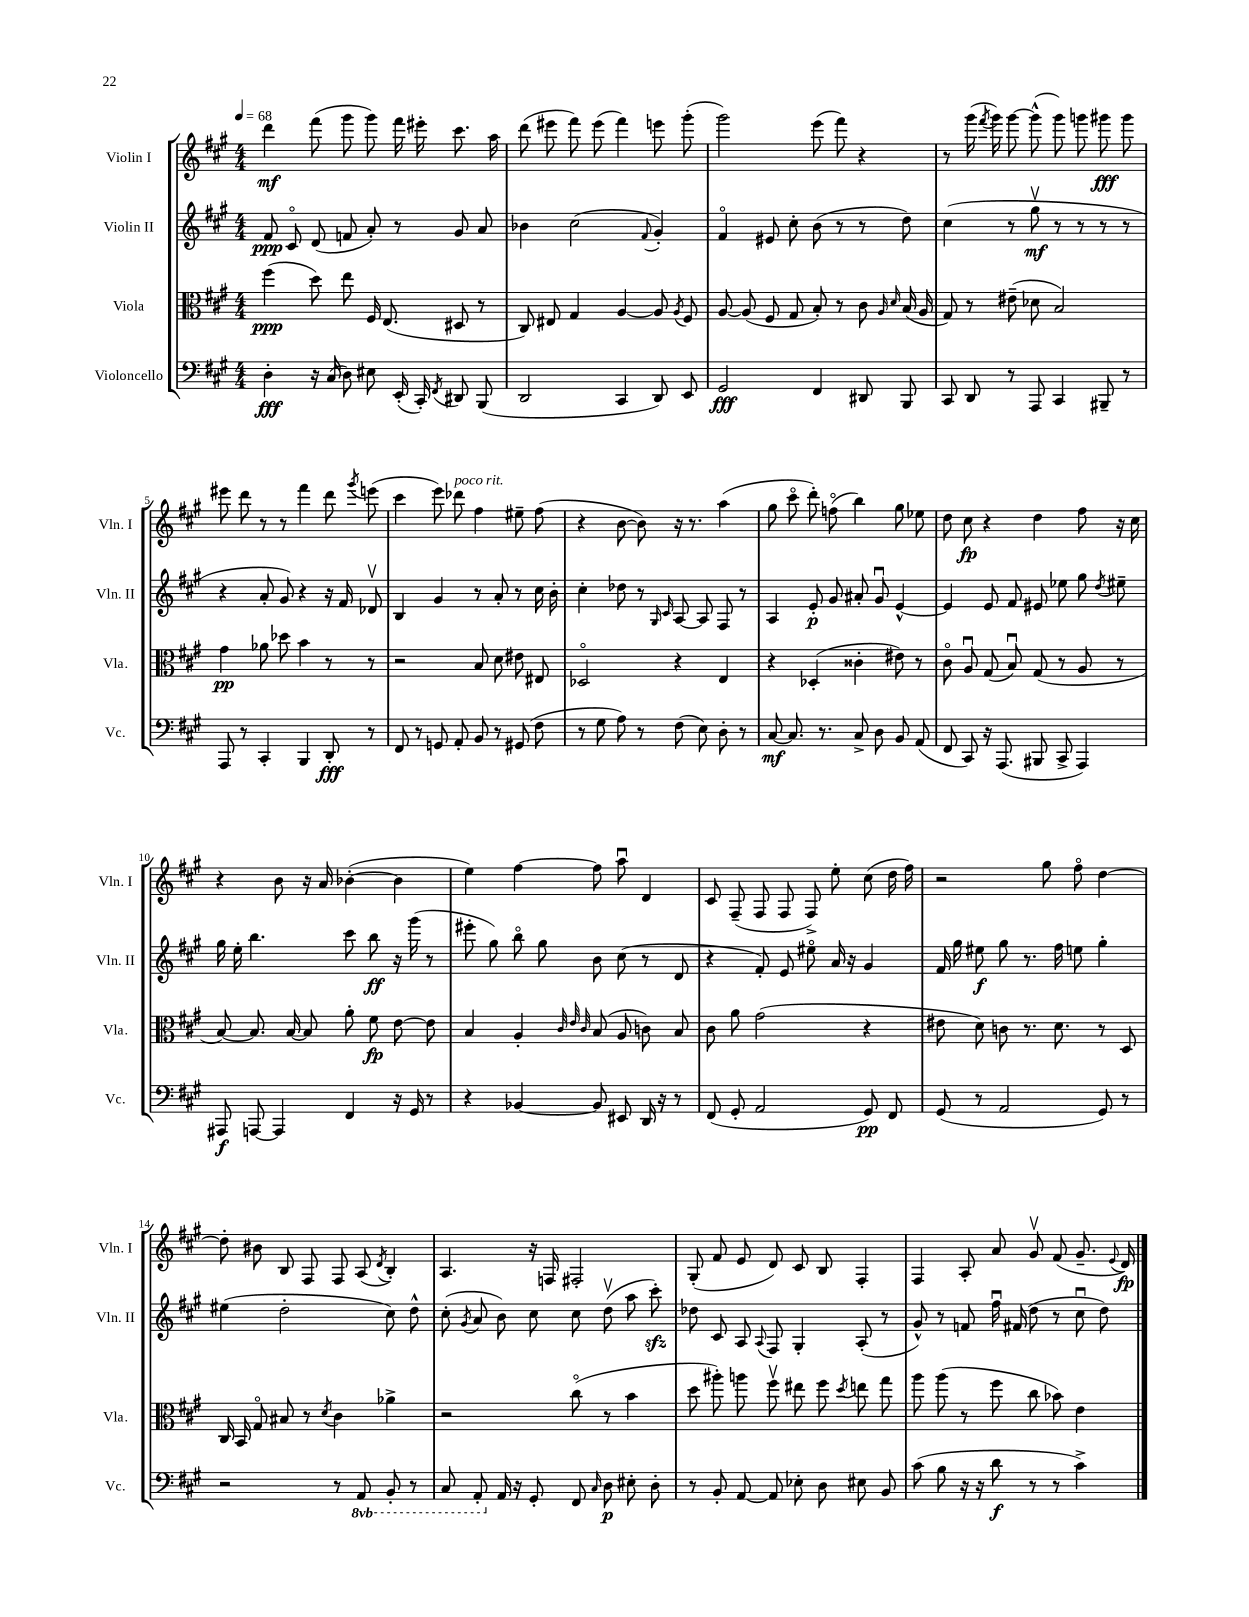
<<
\new StaffGroup <<
\new Staff = "s0" \with { instrumentName = "Violin I" shortInstrumentName = "Vln. I" } {
    \clef treble \key a \major \numericTimeSignature \time 4/4 \tempo 4 = 68
    \autoBeamOff d'''4\mf fis'''8( gis'''8 gis'''8) fis'''16 eis'''16-. cis'''8. a''16 |
    d'''8( eis'''8 fis'''8) eis'''8( fis'''4) e'''8 gis'''8-.( |
    gis'''2) e'''8( fis'''8) r4 |
    r8 gis'''16( \acciaccatura { fis'''8 } gis'''16) gis'''8~ gis'''8-^( gis'''8) g'''8 gis'''8\fff gis'''8 |
    eis'''8 d'''8 r8 r8 fis'''4 d'''8 \acciaccatura { gis'''8 } e'''8( |
    cis'''4 e'''8) des'''8^\markup { \italic "poco rit." } fis''4 eis''8-- fis''8( |
    r4 b'8~ b'8) r16 r8. a''4( |
    gis''8 cis'''8\flageolet d'''8-.) f''8\flageolet( b''4) gis''8 ees''8 |
    d''8 cis''8\fp r4 d''4 fis''8 r16 cis''16 |
    r4 b'8 r16 a'16 bes'4~-.( bes'4 |
    e''4) fis''4~ fis''8 a''8\downbow d'4 |
    cis'8 fis8--( fis8 fis8 fis8->) e''8-. cis''8( d''16 fis''16) |
    r2 gis''8 fis''8\flageolet d''4~ |
    d''8-. bis'8 b8 fis8 fis8 a8( \acciaccatura { d'8 } b4-.) |
    a4. r16 f16 fis2-. |
    gis8-.( fis'8 e'8 d'8) cis'8 b8 fis4-. |
    fis4 a8-. a'8 gis'8\upbow fis'8( gis'8.-- \appoggiatura { e'8 } d'16\fp) \bar "|." |
}
\new Staff = "s1" \with { instrumentName = "Violin II" shortInstrumentName = "Vln. II" } {
    \clef treble \key a \major \numericTimeSignature \time 4/4
    \autoBeamOff fis'8\ppp cis'8\flageolet d'8( f'8 a'8-.) r8 gis'8 a'8 |
    bes'4 cis''2( \appoggiatura { fis'8 } gis'4-.) |
    fis'4\flageolet eis'8 cis''8-. b'8( r8 r8 d''8) |
    cis''4( r8 gis''8\upbow\mf r8 r8 r8 r8 |
    r4 a'8-. gis'8) r4 r16 fis'16 des'8\upbow |
    b4 gis'4 r8 a'8-. r8 cis''16 b'16-. |
    cis''4-. des''8 r8 \grace { gis16 cis'16 } a8~ a8 fis8 r8 |
    a4 e'8-.\p gis'8 ais'8-. gis'8\downbow e'4~-^ |
    e'4 e'8 fis'8 eis'8 ees''8 gis''8 \acciaccatura { d''8 } eis''8-- |
    gis''16 e''16-. b''4. cis'''8 b''8\ff r16 gis'''16( r8 |
    eis'''8-. gis''8) b''8\flageolet gis''8 b'8 cis''8( r8 d'8 |
    r4 fis'8-.) e'8 eis''8\flageolet a'16 r16 gis'4 |
    fis'16 gis''16 eis''8\f gis''8 r8. fis''16 e''8 gis''4-. |
    eis''4( d''2-. cis''8) d''8-^ |
    cis''8-.( \acciaccatura { gis'8 } a'8 b'8) cis''8 cis''8 d''8\upbow( a''8 cis'''8-.\sfz) |
    des''8 cis'8 a8 \appoggiatura { a8 } fis8 gis4-. a8-.( r8 |
    gis'8-^) r8 f'8 fis''16\downbow fis'16( d''8 r8 cis''8\downbow d''8) \bar "|." |
}
\new Staff = "s2" \with { instrumentName = "Viola" shortInstrumentName = "Vla." } {
    \clef alto \key a \major \numericTimeSignature \time 4/4
    \autoBeamOff fis''4\ppp( d''8) e''8 fis16 e8.( dis8 r8 |
    cis8) eis8 gis4 a4~ a8 \acciaccatura { a8 } fis8 |
    a8~ a8( fis8 gis8 b8-.) r8 cis'8 \grace { a16 d'16 } b16( a16 |
    gis8) r8 eis'8--( des'8 b2) |
    gis'4\pp aes'8 des''8 b'4 r8 r8 |
    r2 b8 d'8 eis'8 eis8 |
    des2\flageolet r4 e4 |
    r4 des4-.( cisis'4-. eis'8) r8 |
    cis'8\flageolet a8\downbow gis8( b8\downbow) gis8( r8 a8 r8 |
    b8~) b8. b16~ b8 a'8-. fis'8\fp e'8~ e'8 |
    b4 a4-. \grace { cis'32 e'32 cis'32 } b8( a8 c'8) b8 |
    cis'8 a'8 gis'2( r4 |
    eis'8 d'8) c'8 r8. d'8. r8 d8 |
    cis16 b,16 gis8\flageolet bis8 r8 \acciaccatura { d'8 } cis'4 aes'4-> |
    r2 cis''8\flageolet( r8 b'4 |
    d''8 ais''8-.) a''8 fis''8\upbow eis''8 fis''8 \acciaccatura { d''8 } e''8 gis''8 |
    a''8 a''8( r8 fis''8 cis''8 bes'8) e'4 \bar "|." |
}
\new Staff = "s3" \with { instrumentName = "Violoncello" shortInstrumentName = "Vc." } {
    \clef bass \key a \major \numericTimeSignature \time 4/4 \set Staff.ottavationMarkups = #ottavation-simple-ordinals
    \autoBeamOff d4-.\fff r16 cis16( d8) eis8 e,16-.( cis,16-.) \acciaccatura { fis,8 } dis,8 b,,8( |
    d,2 cis,4 d,8) e,8 |
    gis,2\fff fis,4 dis,8 b,,8 |
    cis,8 d,8 r8 a,,8 cis,4 bis,,8-- r8 |
    a,,8 r8 cis,4-. b,,4 d,8-.\fff r8 |
    fis,8 r8 g,8 a,8-. b,8 r8 gis,8( fis8 |
    r8 gis8 a8) r8 fis8( e8) d8-. r8 |
    cis8~\mf cis8. r8. cis8-> d8 b,8 a,8( |
    fis,8 cis,8) r16 a,,8.( bis,,8 cis,8-> a,,4) |
    ais,,8\f a,,8~ a,,4 fis,4 r16 gis,16 r8 |
    r4 bes,4~ bes,8 eis,8 d,16 r16 r8 |
    fis,8( gis,8-. a,2 gis,8\pp) fis,8 |
    gis,8( r8 a,2 gis,8) r8 |
    r2 r8 \ottava #-1 a,,8 b,,8-. r8 |
    cis,8 a,,8-. \ottava #0 a,16 r16 gis,8-. fis,8 \grace { cis16 } d8\p eis8-. d8-. |
    r8 b,8-. a,8~ a,8 ees8-. d8 eis8 b,8 |
    cis'8( b8 r16 r16 d'8\f r8 r8 cis'4->) \bar "|." |
}
>>
>>
